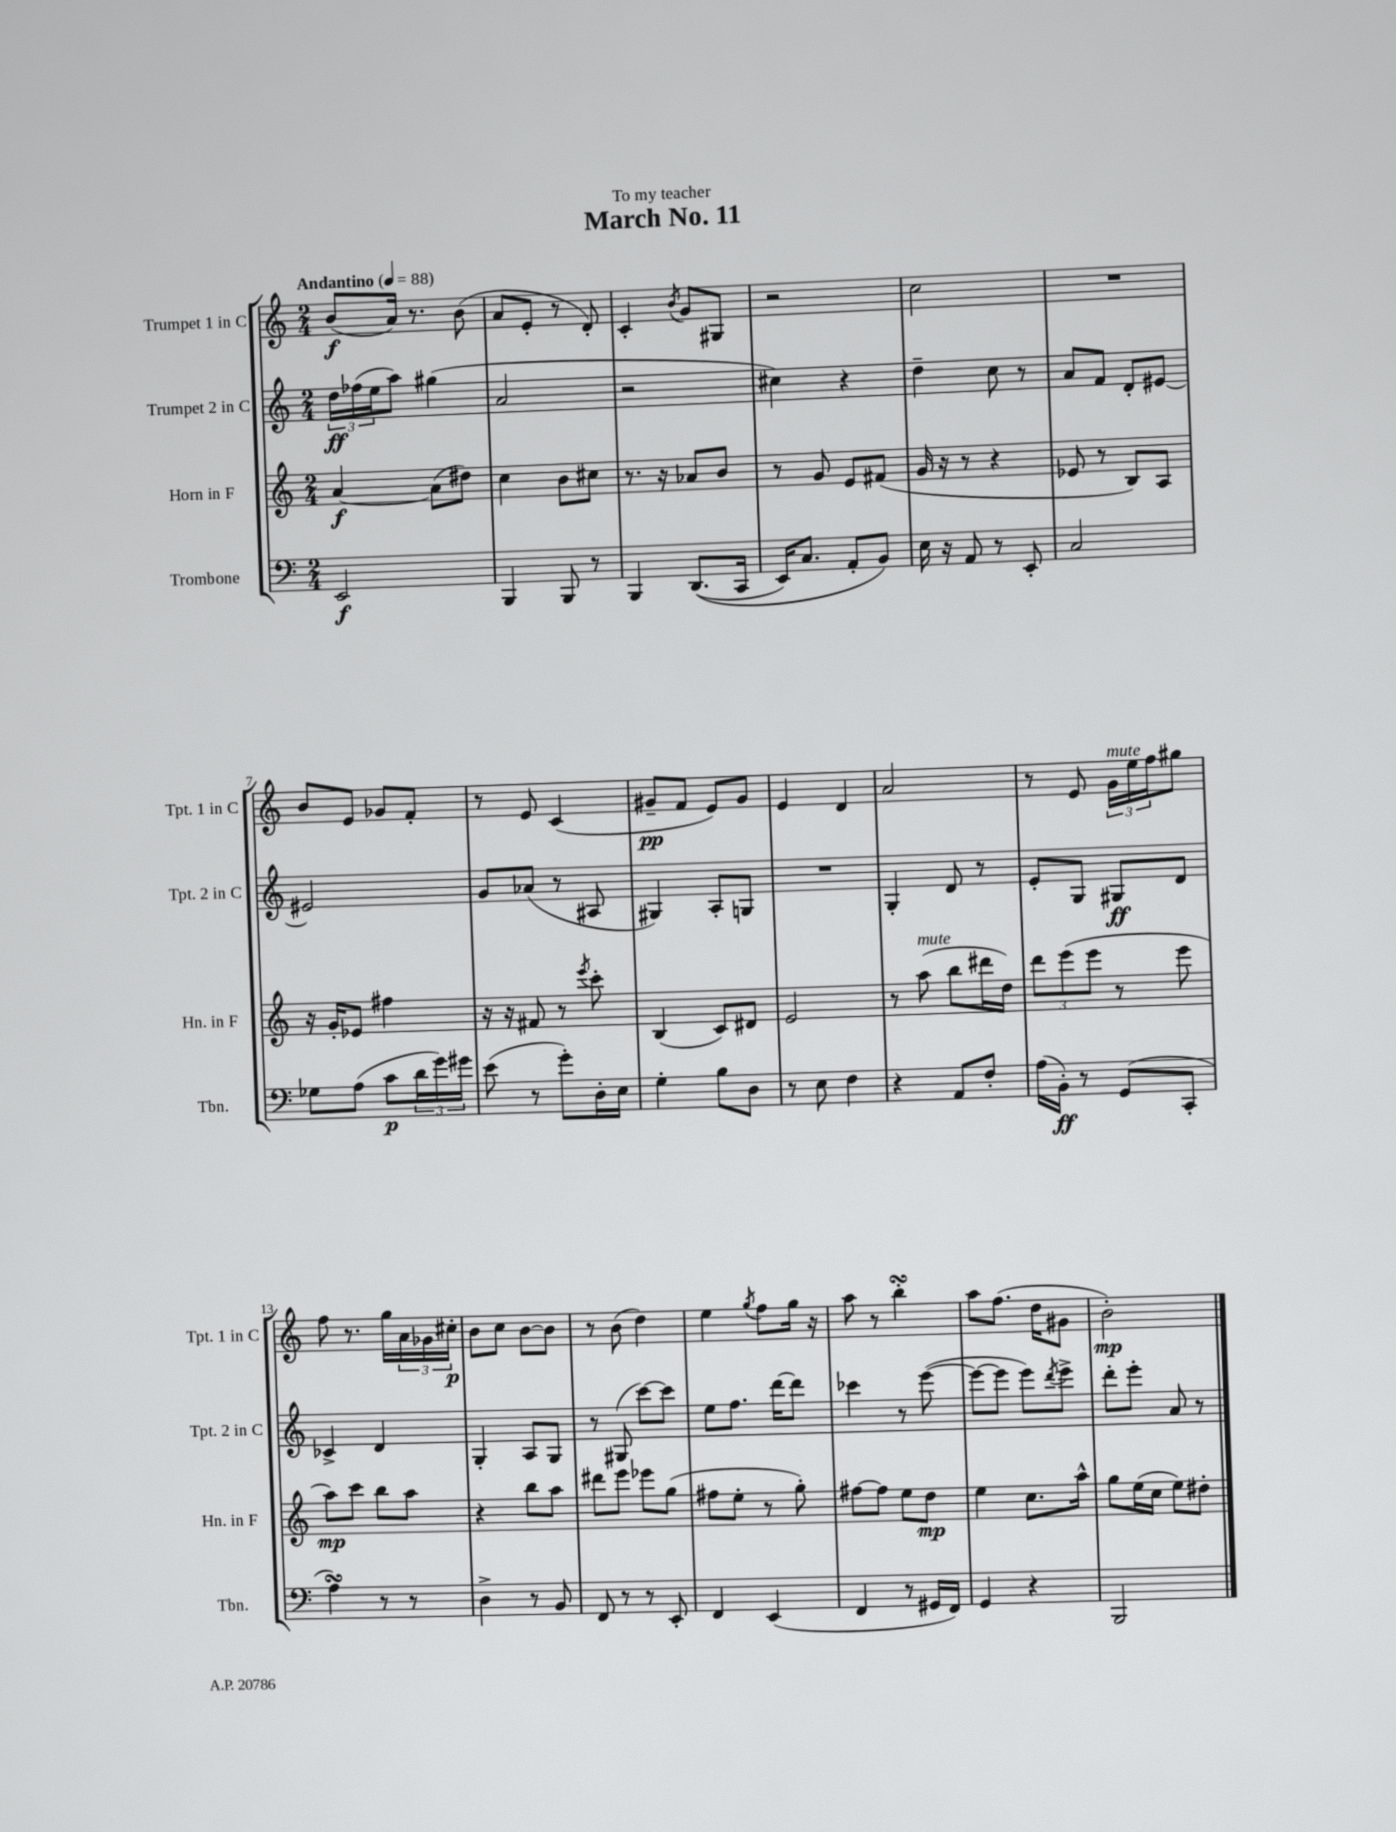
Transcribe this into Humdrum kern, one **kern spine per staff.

**kern	**kern	**kern	**kern
*staff4	*staff3	*staff2	*staff1
*clefF4	*clefG2	*clefG2	*clefG2
*k[]	*k[]	*k[]	*k[]
*M2/4	*M2/4	*M2/4	*M2/4
*MM88	*MM88	*MM88	*MM88
2EE	[4a	24dd	(8b
.	.	(24ff-	.
.	.	24ee	.
.	.	8aa)	16a)
.	.	.	8.r
.	(8a]	(4gg#	.
.	8dd#)	.	(8b
=	=	=	=
4BBB	4cc	2a	8a
.	.	.	8e'
8BBB	8b	.	8r
8r	8cc#	.	8d')
=	=	=	=
4BBB	8.r	2r	4c'
.	16r	.	.
.	.	.	8qb
&((8.DD	8a-	.	8g
.	8b	.	8G#
16CC	.	.	.
=	=	=	=
16EE)	8r	4cc#)	2r
8.C	.	.	.
.	8g	.	.
8AA'	8e	4r	.
8BB&)	(8f#	.	.
=	=	=	=
16E	16g	4dd~	2cc
16r	16r	.	.
8AA	8r	.	.
8r	4r	8cc	.
8EE'	.	8r	.
=	=	=	=
2C	8e-	8a	2r
.	8r	8f	.
.	8B)	8d'	.
.	8A	[8e#	.
=	=	=	=
8G-	16r	2e#]	8b
.	16g'	.	.
(8A	8e-	.	8e
8c	4ff#	.	8g-
24d	.	.	8f'
24g)	.	.	.
24g#	.	.	.
=	=	=	=
(8e	16r	8g	8r
.	16r	.	.
8r	8f#	(8a-	8e
8g')	8r	8r	(4c
.	8qeee	.	.
16D'	8ccc'	8A#	.
16E	.	.	.
=	=	=	=
4G'	(4B	4G#)	8g#~
.	.	.	8f
8B	8c)	8A'	8e)
8D	8d#	8G	8g#
=	=	=	=
8r	2e	2r	4e
8E	.	.	.
4F	.	.	4d
=	=	=	=
4r	8r	4G'	2a
.	(8aa	.	.
8AA	8bb	8d	.
8F'	16ddd#	8r	.
.	16dd)	.	.
=	=	=	=
(16A	12ddd	8e'	8r
16BB')	.	.	.
.	(12eee	.	.
8r	.	8G	8e
.	12eee	.	.
(8GG	8r	8G#	24g
.	.	.	24ee
.	.	.	24ff
8CC'	8eee	8d	8gg#
=	=	=	=
4A)	8aa)	4c-^	8ff
.	8ccc	.	8.r
8r	8bb	4d	.
.	.	.	16gg
8r	8aa	.	24a
.	.	.	24g-
.	.	.	24cc#'
=	=	=	=
4D^	4r	4G'	8b
.	.	.	8cc
8r	8bb	8A	[8b
8BB	8aa	8G	8b]
=	=	=	=
8FF	8ddd#	8r	8r
8r	8eee	(8G#	(8b
8r	8eee-	[8ccc)	4dd)
8EE'	(8gg	8ccc]	.
=	=	=	=
4FF	8ff#	8ee	4ee
.	8ee'	8.ff	.
.	.	.	8qgg
(4EE	8r	.	8ff
.	.	[16ddd	.
.	8gg')	8ddd]	16gg
.	.	.	16r
=	=	=	=
4FF	[8ff#	4ccc-	8aa
.	8ff#]	.	8r
8r	8ee	8r	4bb'
16GG#	8dd	([8eee	.
16FF)	.	.	.
=	=	=	=
4GG	4ee	8eee_	8aa
.	.	8eee]	(8.ff
4r	8.cc	8eee)	.
.	.	.	16dd
.	.	8qddd	.
.	.	8eee^	8g#
.	16aa^^	.	.
=	=	=	=
2BBB	8gg	8ddd'	2b')
.	(16ee	8eee'	.
.	16cc	.	.
.	8ee)	8a	.
.	8dd#'	8r	.
==	==	==	==
*-	*-	*-	*-
